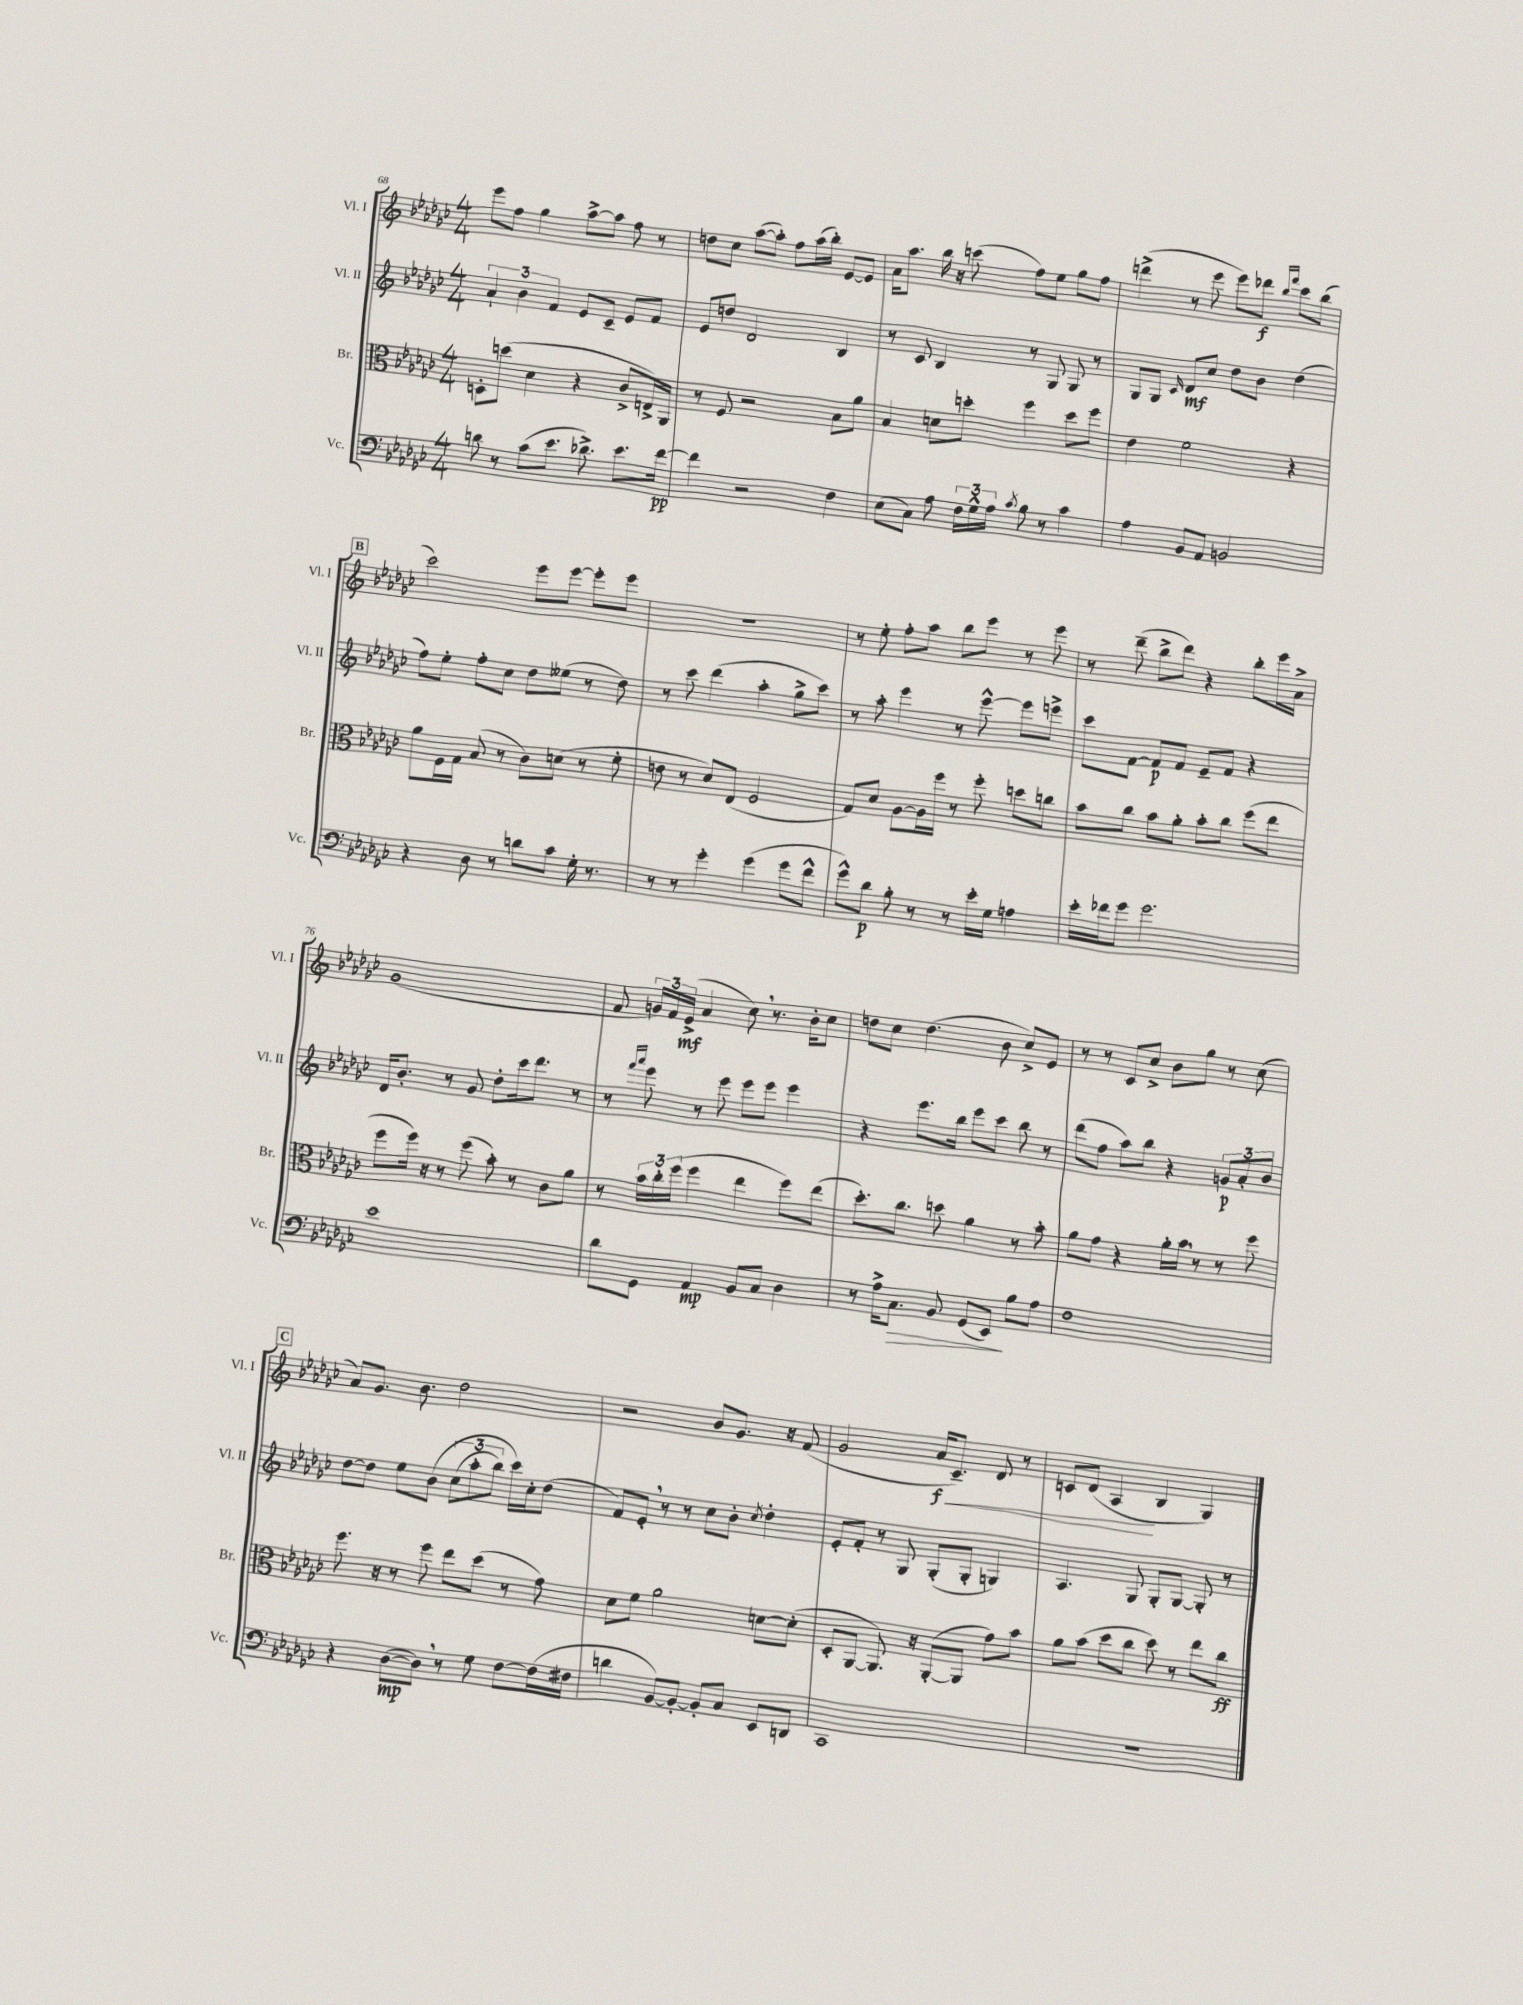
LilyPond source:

<<
\new StaffGroup <<
\new Staff = "s0" \with { instrumentName = "Vl. I" shortInstrumentName = "Vl. I" } {
    \clef treble \key ges \major \numericTimeSignature \time 4/4
    \autoBeamOff ees'''8[ f''8] ges''4 aes''8[~-> aes''8] f''8 r8 |
    d''8[ ces''8] aes''8[~( aes''8]-.) f''8[ aes''16( bes''16]-.) ees'8[~ ees'8] |
    aes'16[ aes''8.] bes''16 r16 c'''8( f''8[) ees''8] ges''8[ f''8] |
    d'''4->( r8 ees'''8 ees'''8[) des'''8]\f \grace { bes''16[ f'''16] } ces'''8[ bes''8]( |
    \mark \markup { \box "B" } ces'''2) ees'''8[ ees'''8]~ ees'''8[-. ees'''8] |
    R1 |
    r8 ees''8-. f''8[-. aes''8] bes''8[ ees'''8] r8 ees'''8 |
    r8 des'''8--( bes''8[-> des'''8]) r4 bes''8[-. ees'''16 aes'16]-> |
    ges'1( |
    f'8 \tuplet 3/2 { g'16[) f'16 ees'16]->\mf( } aes'4 ces''8) \breathe r8. bes'16[-. ces''8] |
    d''8[ ces''8] d''4.( bes'8 ces''8[->) ees'8] |
    r8 r8 ces'8[ ces''8]-> bes'8[ ges''8] r8 ces''8( |
    \mark \markup { \box "C" } aes'8[) ges'8.] bes'8. des''2 |
    r2 bes'8[ ges'8.] r16 f'8( |
    ges'2 aes'16[\f\< ces'8.]--) des'8 r8 |
    c'8[ des'8]( aes4\! bes4 ges4) \bar "|." |
}
\new Staff = "s1" \with { instrumentName = "Vl. II" shortInstrumentName = "Vl. II" } {
    \clef treble \key ges \major \numericTimeSignature \time 4/4
    \autoBeamOff \tuplet 3/2 { aes'4-! bes'4 f'4 } ees'8[ ces'8]-- ees'8[ f'8] |
    ees'8[ d''8] des'2 bes4 |
    r8 ces'8 bes4 r8 ges8 ges8 r8 |
    ges8[ ges8] \grace { ces'16 } des'8[\mf ces''8] des''8[ bes'8] des''4( |
    \mark \markup { \box "B" } f''8[) ees''8]-. f''8[-. ces''8] des''8[ eeses''8]( r8 des''8) |
    r8 ces'''8 des'''4( aes''4-. ges''8[-> ces'''8]) |
    r8 aes''8-. ees'''4 r8 ees'''8~-^ ees'''8[ e'''8]-> |
    ces'''8[ f'8]~ f'8[\p f'8] ees'8[-- f'8] r4 |
    des'16[ bes'8.]-. r8 ges'8 des''8[-. ces'''16 des'''8.] r8 |
    r8 \grace { f'''16[ aes'''16] } ees'''8 r8 ees'''8 ees'''8[ ees'''8] ees'''4 |
    r4 ees'''8.[ bes''16] ees'''8[ ces'''8] bes''8 r8 |
    des'''8[( f''8] aes''8[) bes''8] r4 \tuplet 3/2 { g'8[\p aes'8-. bes'8] } |
    \mark \markup { \box "C" } des''8[~ des''8] ees''8[ bes'8]\( \tuplet 3/2 { ces''8[( aes''8-. bes''8]) } ces'''16[\) ces''16-. des''8]( |
    f'8[) ees'8]-. \breathe r8 r8 ces''8[ bes'8]-. \acciaccatura { ces''8 } des''4-. |
    ees'8[-. f'8]-. r8 ges8 ges8[-.( ges8]-. g4) |
    aes4. ges8 ges8[-. ges8]~ ges8-. r8 \bar "|." |
}
\new Staff = "s2" \with { instrumentName = "Br." shortInstrumentName = "Br." } {
    \clef alto \key ges \major \numericTimeSignature \time 4/4
    \autoBeamOff d8[-. d''8]( des'4 r4 ces'8[-> e16->) aes,16] |
    r8 f8 r2 bes8[ aes'8] |
    bes4 d'8[ d''8]-. f''4 d''8[ f''8] |
    ees'4 f'2 r4 |
    \mark \markup { \box "B" } aes'8[ f16 ges16] bes8( r8 ces'8[) d'8]( r8 f'8-. |
    e'8 r8 des'8[) ees8]( f2 |
    ges8[) des'8] aes8[~ aes16 f''16] r8 f''8-. d''8[ c''8] |
    bes'8[ ces''8] bes'8[ aes'8]-. bes'8[-. ces''8] f''8[( ees''8] |
    f''8[ f''16]) r16 r8 f''8( bes'8-.) r8 ces'8[ aes'8] |
    r8 \tuplet 3/2 { bes'16[ ces''16-. f''16]( } f''4 ees''4 f''8[) ees''8]( |
    des''8.[-.) ces''8.] d''8 aes'4 r8 bes'8-. |
    aes'8[ ges'8] r4 aes'16[-. bes'16] \breathe r8 r8 f''8 |
    \mark \markup { \box "C" } f''8. r16 r8 f''8 ees''8[ des''8]( r8 ges'8) |
    des'8[ f'8] aes'2 d'8[~ d'8]-.( |
    des8[-. aes,8]~ aes,8.) r16 aes,8[~-.( aes,8] ges'8[) bes'8] |
    aes'8[ bes'8]( des''8[ ces''8] des''8) r8 ees''8[ ces''8]\ff \bar "|." |
}
\new Staff = "s3" \with { instrumentName = "Vc." shortInstrumentName = "Vc." } {
    \clef bass \key ges \major \numericTimeSignature \time 4/4
    \autoBeamOff d'8 r8 ces'8[( ees'8.] des'8.->) ees'8.[ f'16]~\pp |
    f'4 r2 f4 |
    ees8[( ces8]) aes8 \tuplet 3/2 { f16[ ges16-^ aes16] } \acciaccatura { ces'8 } bes8 r8 ces'4 |
    aes4 bes,8[ aes,8] b,2 |
    \mark \markup { \box "B" } r4 des8 r8 d'8[ ces'8] ges16-. r8. |
    r8 r8 ges'4-. ges'4( ges'8[ f'8]-^ |
    ges'8[-^) des'8]\p bes8-. r8 r8 ees'16[-. ges16] a4 |
    ees'16[-. fes'16 ges'8] ges'2. |
    ees'1 |
    des'8[ ges,8] aes,4\mp bes,8[ ces8] des4 |
    r8 aes16[-> ces8.]\> bes,8 ges,8[( ees,8]\!) bes8[ aes8] |
    f1 |
    \mark \markup { \box "C" } r4 des8[~\mp( des8]) \breathe r8 ges8 f8[~ f16( fis16] |
    d'4 bes,8[~) bes,8]~-. bes,8[-. ces8] ees,8[ d,8] |
    ces,1 |
    R1 \bar "|." |
}
>>
>>
\layout { \context { \Score currentBarNumber = #68 } }
